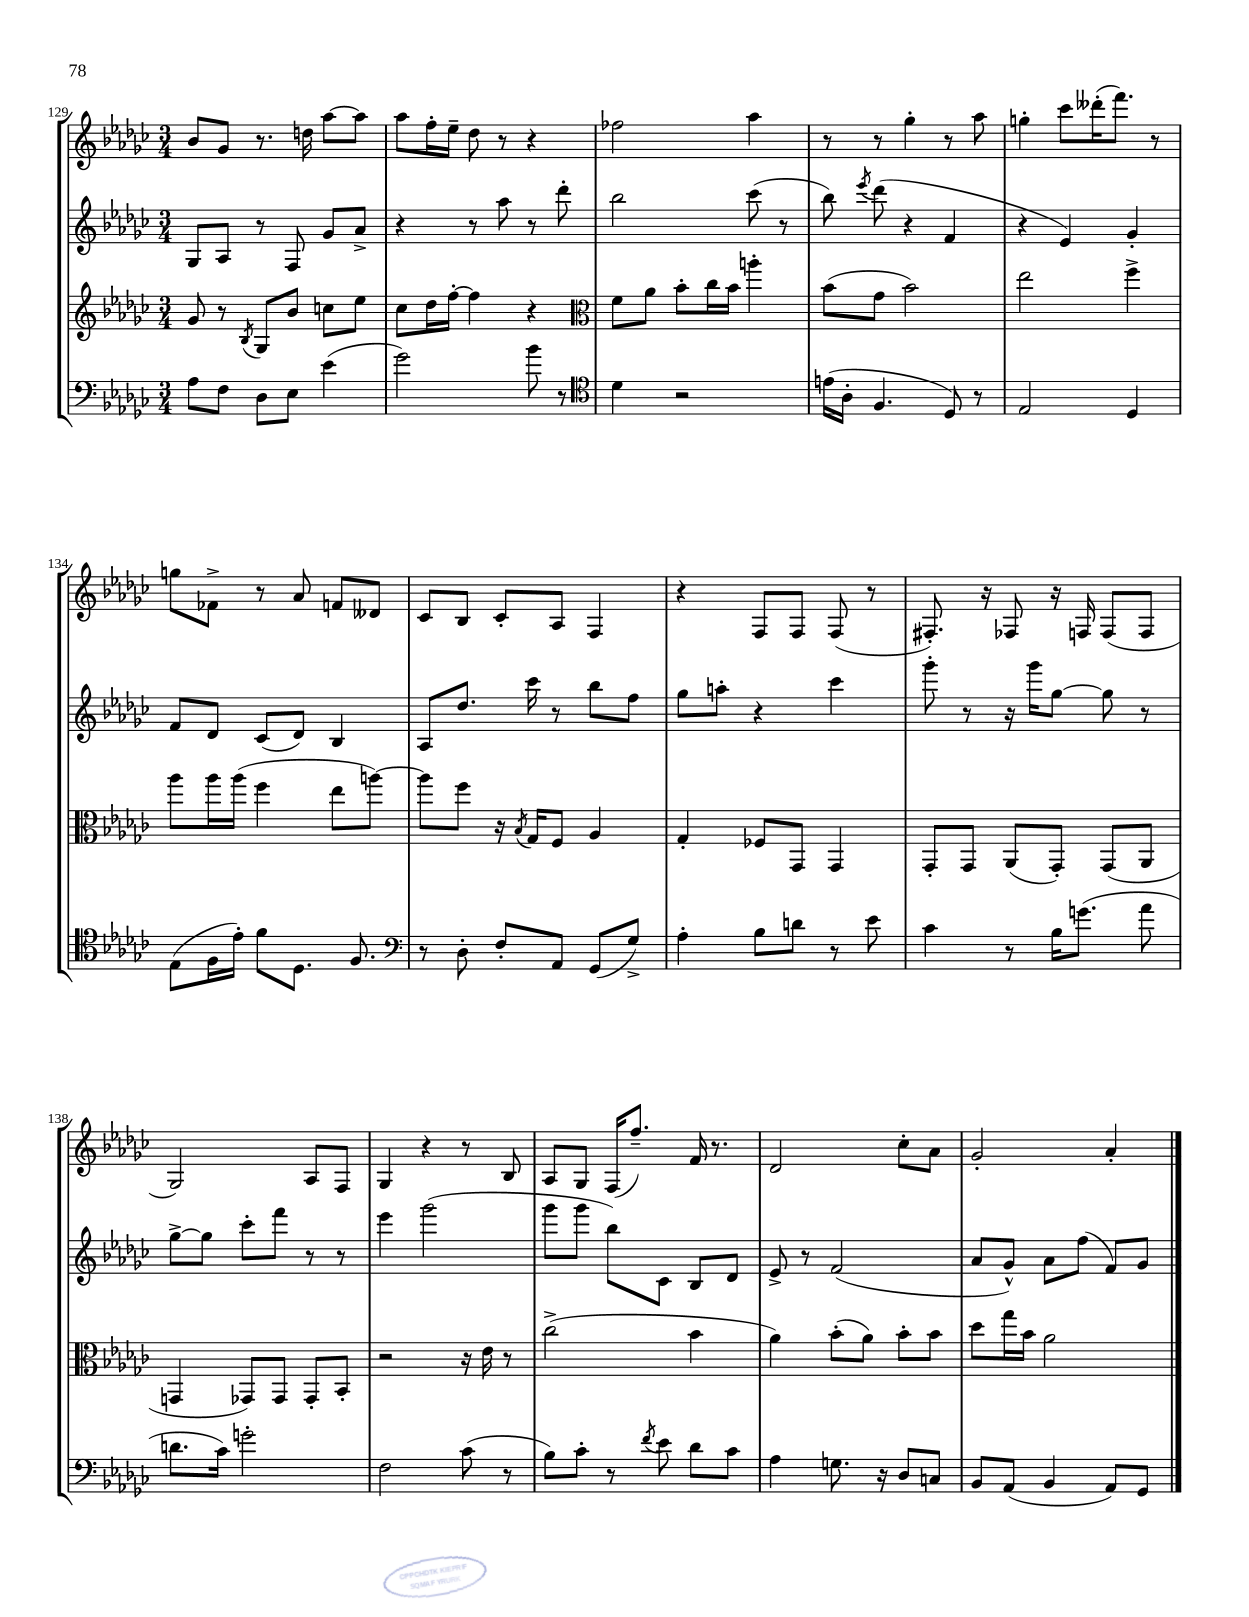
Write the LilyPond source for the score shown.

<<
\new StaffGroup <<
\new Staff = "s0" {
    \clef treble \key ges \major \numericTimeSignature \time 3/4
    \autoBeamOff bes'8[ ges'8] r8. d''16 aes''8[~ aes''8] |
    aes''8[ f''16-. ees''16]-- des''8 r8 r4 |
    fes''2 aes''4 |
    r8 r8 ges''4-. r8 aes''8 |
    g''4-. ces'''8[ deses'''16-.( f'''8.]) r8 |
    g''8[ fes'8]-> r8 aes'8 f'8[ deses'8] |
    ces'8[ bes8] ces'8[-. aes8] f4 |
    r4 f8[ f8] f8( r8 |
    fis8.-.) r16 fes8 r16 f16 f8[( f8] |
    ges2) aes8[ f8] |
    ges4 r4 r8 bes8 |
    aes8[ ges8] f16[( f''8.]--) f'16 r8. |
    des'2 ces''8[-. aes'8] |
    ges'2-. aes'4-. \bar "|." |
}
\new Staff = "s1" {
    \clef treble \key ges \major \numericTimeSignature \time 3/4
    \autoBeamOff ges8[ aes8] r8 f8 ges'8[ aes'8]-> |
    r4 r8 aes''8 r8 des'''8-. |
    bes''2 ces'''8( r8 |
    bes''8) \acciaccatura { ees'''8 } des'''8( r4 f'4 |
    r4 ees'4) ges'4-. |
    f'8[ des'8] ces'8[( des'8]) bes4 |
    aes8[ des''8.] ces'''16 r8 bes''8[ f''8] |
    ges''8[ a''8]-. r4 ces'''4 |
    ges'''8-. r8 r16 ges'''16[ ges''8]~ ges''8 r8 |
    ges''8[~-> ges''8] ces'''8[-. f'''8] r8 r8 |
    ees'''4 ges'''2( |
    ges'''8[ ges'''8] bes''8[) ces'8] bes8[ des'8] |
    ees'8-> r8 f'2( |
    aes'8[ ges'8]-^) aes'8[ f''8]( f'8[) ges'8] \bar "|." |
}
\new Staff = "s2" {
    \clef treble \key ges \major \numericTimeSignature \time 3/4
    \autoBeamOff ges'8 r8 \acciaccatura { bes8 } ges8[ bes'8] c''8[ ees''8] |
    ces''8[ des''16 f''16]~-. f''4 r4 |
    \clef alto f'8[ aes'8] bes'8[-. ces''16 bes'16] a''4-. |
    bes'8[( ges'8] bes'2) |
    ees''2 f''4-> |
    aes''8[ aes''16 aes''16]( f''4 ees''8[ a''8]~) |
    a''8[ f''8] r16 \acciaccatura { bes8 } ges16[ f8] aes4 |
    ges4-. fes8[ ges,8] ges,4 |
    ges,8[-. ges,8] aes,8[( ges,8]-.) ges,8[( aes,8] |
    g,4 ges,8[) ges,8] ges,8[-. bes,8]-. |
    r2 r16 ees'16 r8 |
    ces''2->( bes'4 |
    aes'4) bes'8[-.( aes'8]) bes'8[-. bes'8] |
    des''8[ ges''16 bes'16] aes'2 \bar "|." |
}
\new Staff = "s3" {
    \clef bass \key ges \major \numericTimeSignature \time 3/4
    \autoBeamOff aes8[ f8] des8[ ees8] ees'4( |
    ges'2) bes'8 r8 |
    \clef tenor des'4 r2 |
    e'16[( aes16]-. f4. des8) r8 |
    ees2 des4 |
    ees8[( f16 ees'16]-.) f'8[ des8.] f8. |
    \clef bass r8 des8-. f8[-. aes,8] ges,8[( ges8]->) |
    aes4-. bes8[ d'8] r8 ees'8 |
    ces'4 r8 bes16[ g'8.]( aes'8 |
    d'8.[ ces'16]) g'2-. |
    f2 ces'8( r8 |
    bes8[) ces'8]-. r8 \acciaccatura { f'8 } ees'8 des'8[ ces'8] |
    aes4 g8. r16 des8[ c8] |
    bes,8[ aes,8]( bes,4 aes,8[) ges,8] \bar "|." |
}
>>
>>
\layout { \context { \Score currentBarNumber = #129 } }
